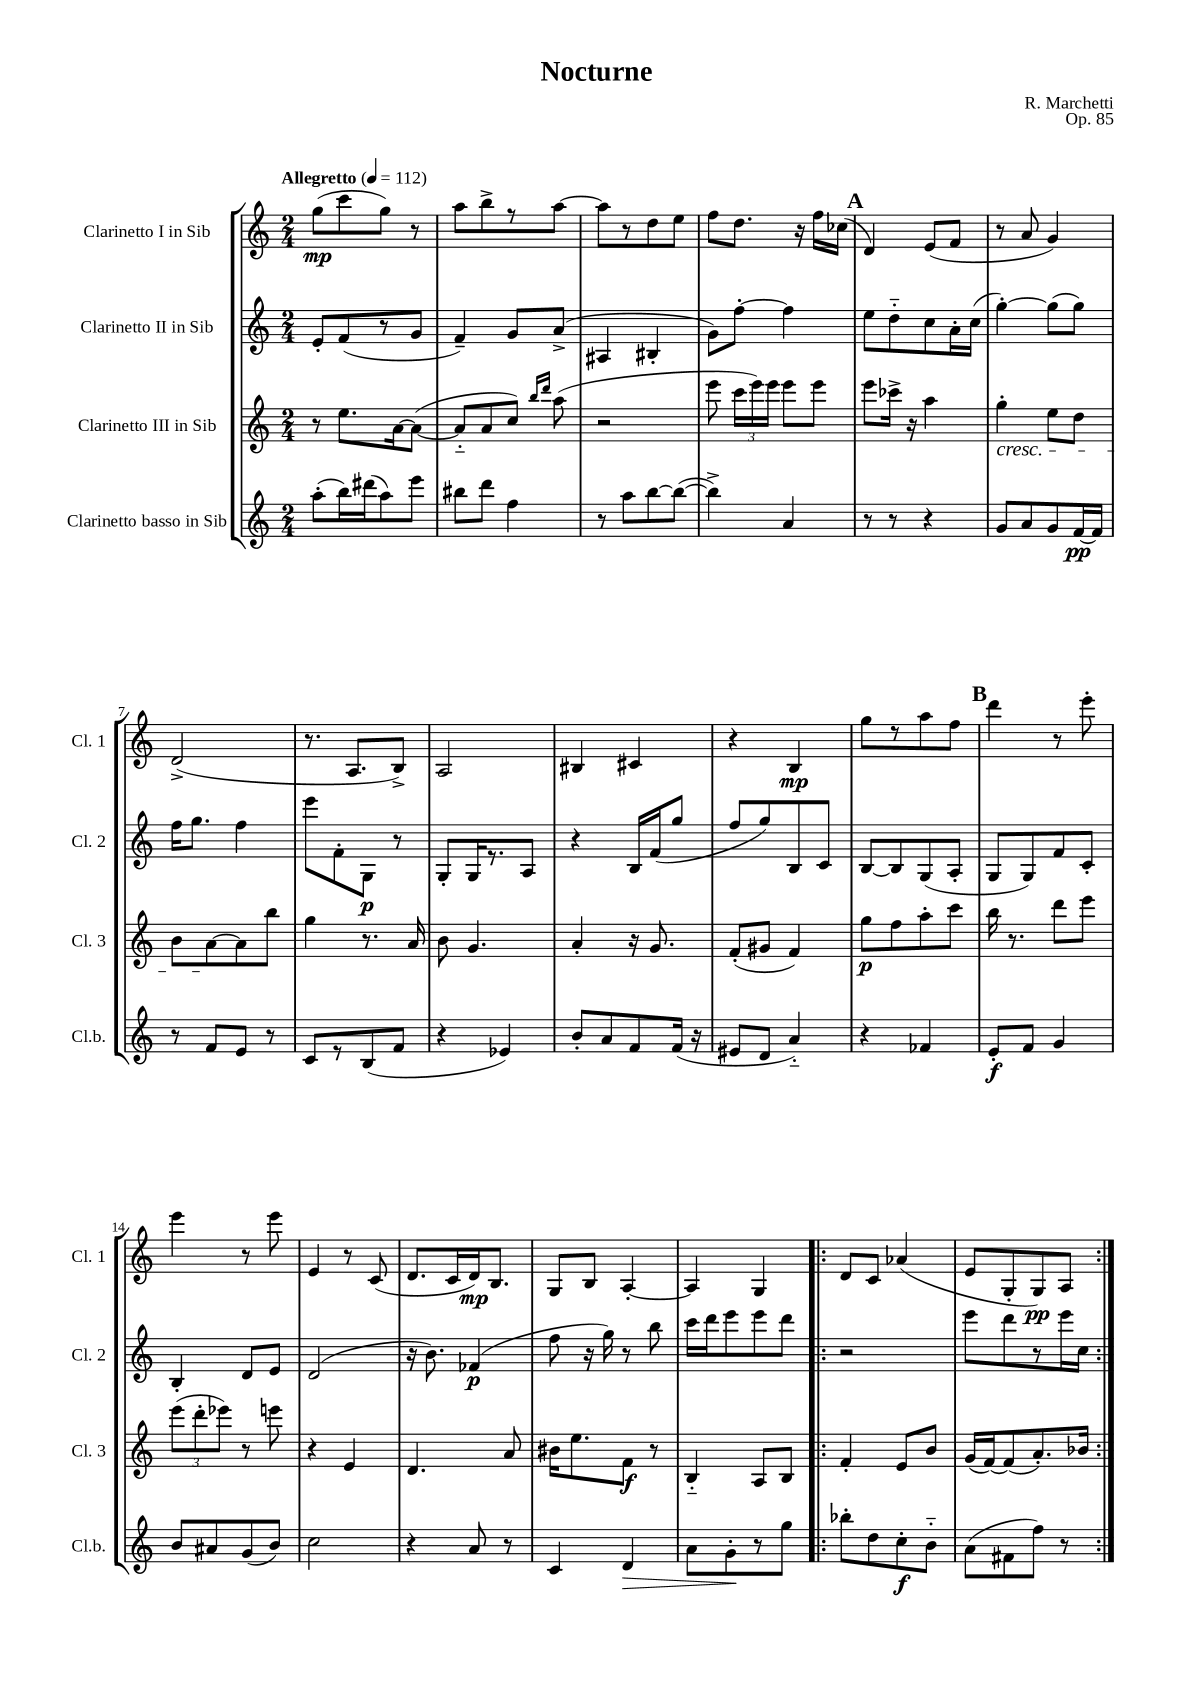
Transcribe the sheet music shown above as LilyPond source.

\header { title = "Nocturne" composer = "R. Marchetti" opus = "Op. 85" }
<<
\new StaffGroup <<
\new Staff = "s0" \with { instrumentName = "Clarinetto I in Sib" shortInstrumentName = "Cl. 1" } {
    \clef treble \key c \major \numericTimeSignature \time 2/4 \tempo "Allegretto" 4 = 112
    \autoBeamOff g''8[\mp( c'''8 g''8]) r8 |
    a''8[ b''8-> r8 a''8]~ |
    a''8[ r8 d''8 e''8] |
    f''8[ d''8.] r16 f''16[ ces''16]( |
    \mark \markup { \bold "A" } d'4) e'8[( f'8] |
    r8 a'8 g'4) |
    d'2->( |
    r8. a8.[ b8]->) |
    a2 |
    bis4 cis'4 |
    r4 b4\mp |
    g''8[ r8 a''8 f''8] |
    \mark \markup { \bold "B" } d'''4 r8 e'''8-. |
    e'''4 r8 e'''8 |
    e'4 r8 c'8( |
    d'8.[ c'16 d'16\mp) b8.] |
    g8[ b8] a4~-. |
    a4 g4 |
    \repeat volta 2 { d'8[ c'8] aes'4( |
    e'8[ g8-. g8\pp) a8] | }
}
\new Staff = "s1" \with { instrumentName = "Clarinetto II in Sib" shortInstrumentName = "Cl. 2" } {
    \clef treble \key c \major \numericTimeSignature \time 2/4
    \autoBeamOff e'8[-. f'8( r8 g'8] |
    f'4--) g'8[ a'8]->( |
    ais4 bis4-. |
    g'8[) f''8]~-. f''4 |
    \mark \markup { \bold "A" } e''8[ d''8-_ c''8 a'16-. c''16]( |
    g''4~-.) g''8[( g''8]) |
    f''16[ g''8.] f''4 |
    e'''8[ f'8-. g8]\p r8 |
    g8[-. g16 r8. a8] |
    r4 b16[ f'16( g''8] |
    f''8[ g''8) b8 c'8] |
    b8[~ b8 g8( a8]-. |
    \mark \markup { \bold "B" } g8[ g8) f'8 c'8]-. |
    b4-. d'8[ e'8] |
    d'2( |
    r16 b'8.) fes'4\p( |
    f''8 r16 g''16) r8 b''8 |
    c'''16[ d'''16 e'''8 e'''8 d'''8] |
    \repeat volta 2 { r2 |
    e'''8[ d'''8 r8 e'''16 c''16] | }
}
\new Staff = "s2" \with { instrumentName = "Clarinetto III in Sib" shortInstrumentName = "Cl. 3" } {
    \clef treble \key c \major \numericTimeSignature \time 2/4
    \autoBeamOff r8 e''8.[ a'16~ a'8]~( |
    a'8[-_ a'8 c''8]) \grace { b''16[ d'''16] } a''8( |
    r2 |
    e'''8 \tuplet 3/2 { c'''16[ e'''16) e'''16] } e'''8[ e'''8] |
    \mark \markup { \bold "A" } e'''8[ ces'''16]-> r16 a''4 |
    g''4-.\cresc e''8[ d''8] |
    b'8[ a'8~\! a'8 b''8] |
    g''4 r8. a'16 |
    b'8 g'4. |
    a'4-. r16 g'8. |
    f'8[-.( gis'8] f'4) |
    g''8[\p f''8 a''8-. c'''8] |
    \mark \markup { \bold "B" } b''16 r8. d'''8[ e'''8] |
    \tuplet 3/2 { e'''8[( d'''8-. ees'''8]) } r8 e'''8 |
    r4 e'4 |
    d'4. a'8 |
    bis'16[ e''8. f'8]\f r8 |
    b4-_ a8[ b8] |
    \repeat volta 2 { f'4-. e'8[ b'8] |
    g'16[( f'16~) f'8( a'8.-.) bes'16] | }
}
\new Staff = "s3" \with { instrumentName = "Clarinetto basso in Sib" shortInstrumentName = "Cl.b." } {
    \clef treble \key c \major \numericTimeSignature \time 2/4
    \autoBeamOff a''8[-.( b''16) dis'''16( a''8) e'''8] |
    bis''8[ d'''8] f''4 |
    r8 a''8[ b''8~ b''8]~( |
    b''4->) a'4 |
    \mark \markup { \bold "A" } r8 r8 r4 |
    g'8[ a'8 g'8 f'16~\pp f'16] |
    r8 f'8[ e'8] r8 |
    c'8[ r8 b8( f'8] |
    r4 ees'4) |
    b'8[-. a'8 f'8 f'16]( r16 |
    eis'8[ d'8] a'4-_) |
    r4 fes'4 |
    \mark \markup { \bold "B" } e'8[-.\f f'8] g'4 |
    b'8[ ais'8 g'8( b'8]) |
    c''2 |
    r4 a'8 r8 |
    c'4 d'4\> |
    a'8[ g'8-.\! r8 g''8] |
    \repeat volta 2 { bes''8[-. d''8 c''8-.\f b'8]-_ |
    a'8[( fis'8 f''8]) r8 | }
}
>>
>>
